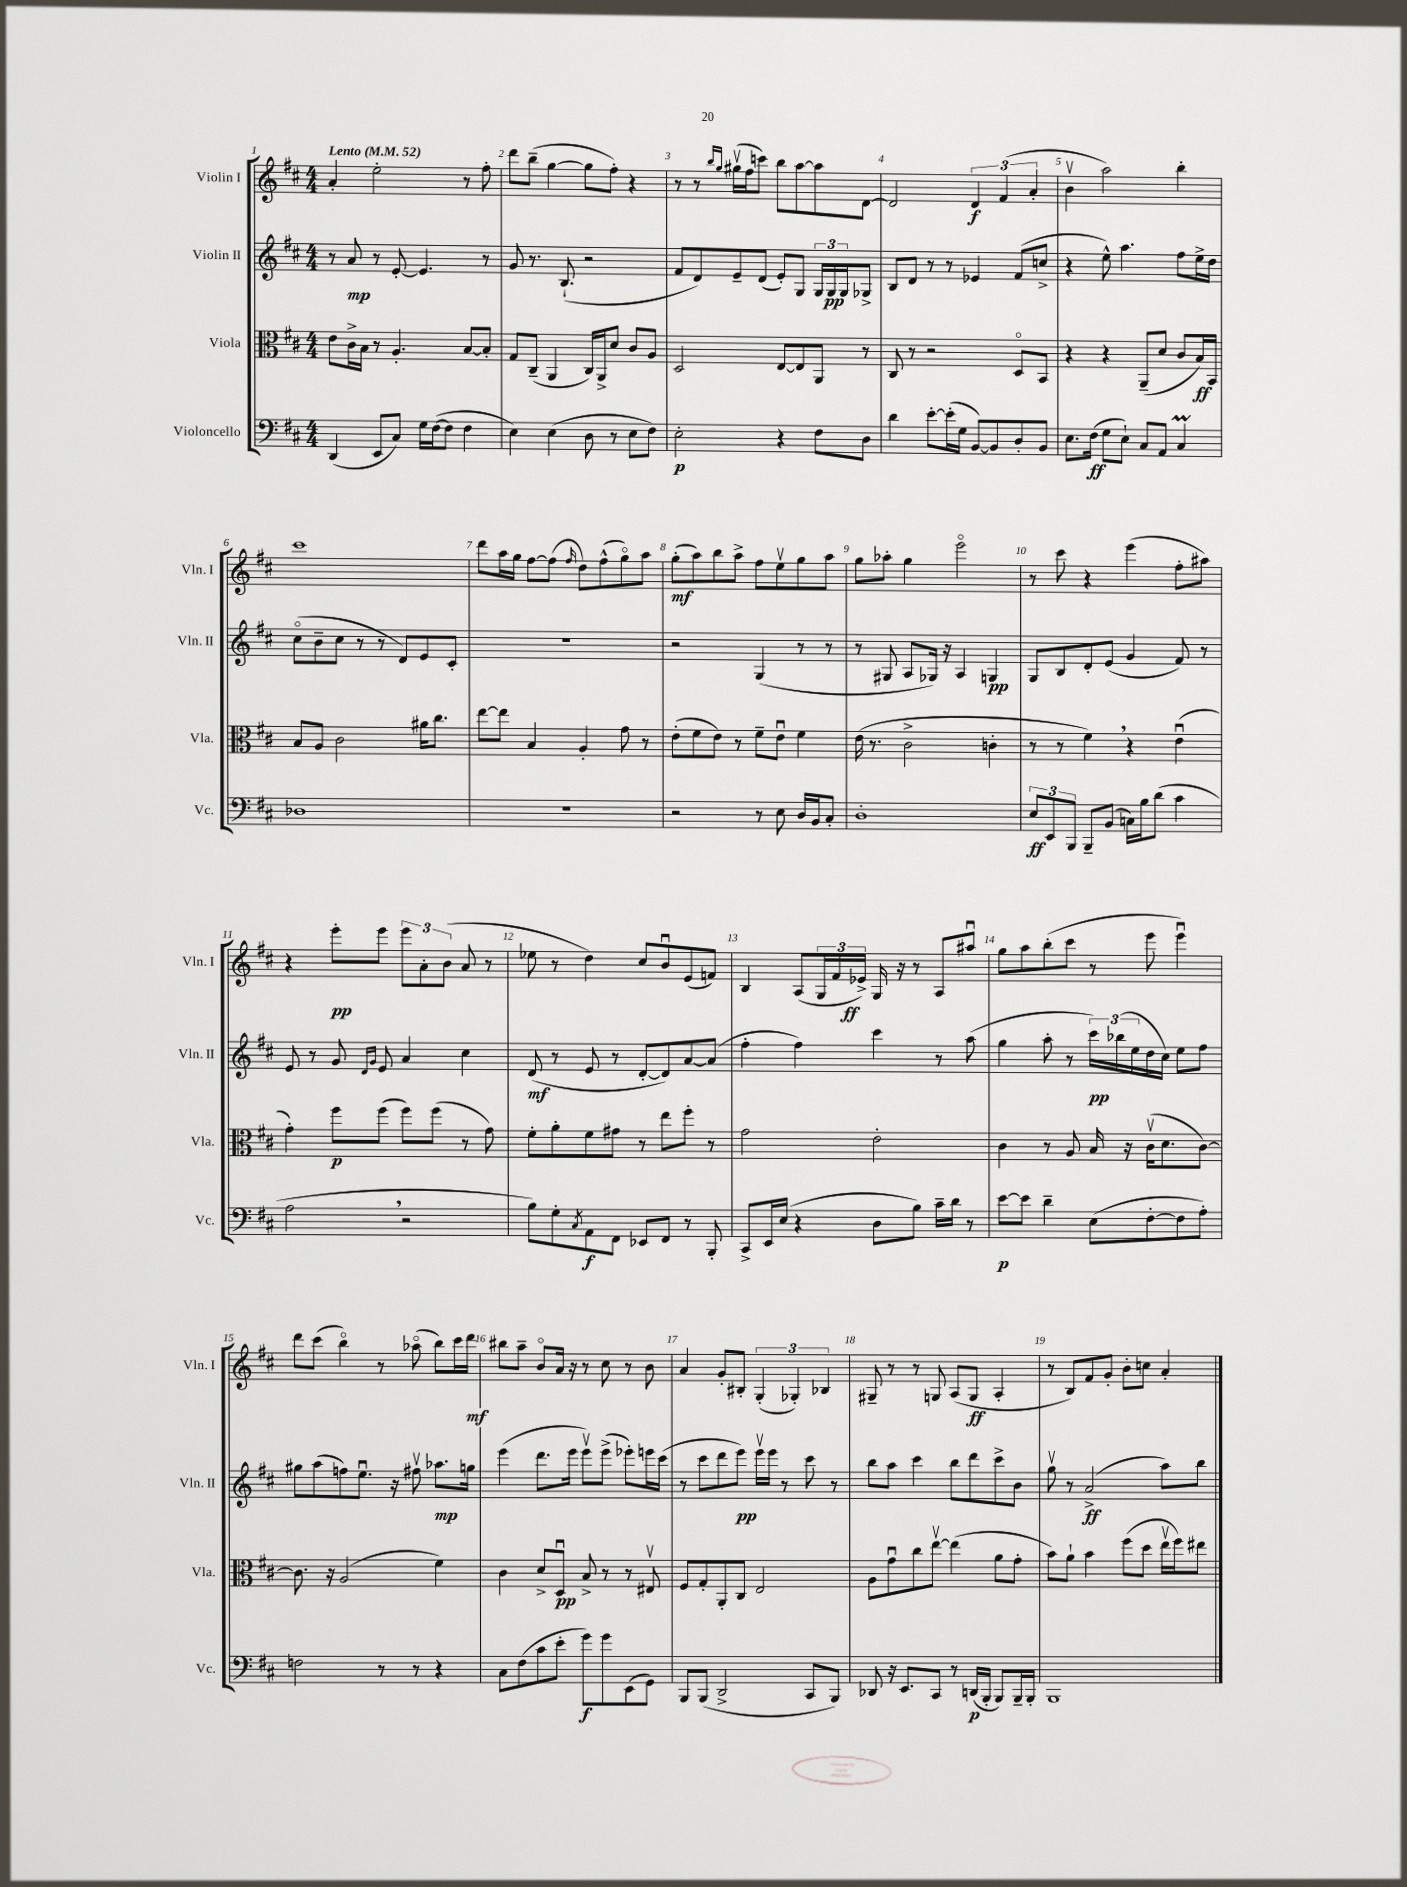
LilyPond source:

<<
\new StaffGroup <<
\new Staff = "s0" \with { instrumentName = "Violin I" shortInstrumentName = "Vln. I" } {
    \clef treble \key d \major \numericTimeSignature \time 4/4 \tempo "Lento" 4 = 52
    a'4-. e''2-. r8 fis''8-. |
    d'''8 b''8--( g''4~ g''8 fis''8-.) r4 |
    r8 r8 \grace { b''16 g''16 } gis''16\upbow( fis''16 c'''8) b''8 a''8~ a''8 d'8~ |
    d'2 \tuplet 3/2 { d'4\f fis'4( a'4-. } |
    b'4\upbow a''2) b''4-. |
    cis'''1 |
    d'''8 a''16 g''16 fis''8~ fis''8( \grace { fis''16 } d''8) fis''8-^( g''8\flageolet) a''8 |
    g''8-.\mf( a''8) b''8 a''8-> fis''8 e''8\upbow g''8 a''8 |
    g''8 aes''8-. g''4 e'''2\flageolet |
    r8 cis'''8 r4 e'''4( fis''8-. ais''8) |
    r4 e'''8-.\pp e'''8 \tuplet 3/2 { e'''8 a'8-. b'8( } a'8 r8 |
    ees''8 r8 d''4) cis''8 b'8\downbow e'8( f'8) |
    b4 a8( \tuplet 3/2 { g16 fis'16 ees'16->\ff) } g16 r16 r8 a8 ais''8\downbow |
    g''8 a''8 b''8-.( cis'''8 r8 e'''8 e'''4\downbow) |
    d'''8 cis'''8( b''4\flageolet) r8 aes''8\flageolet( b''8) cis'''16 d'''16\mf |
    bis''8 a''8-- b'8\flageolet a'16 r16 r8 cis''8 r8 b'8 |
    a'4 g'8-. bis8-. \tuplet 3/2 { g4-.( ges4-.) bes4 } |
    gis8-- r8 r8 g8 a8( g8\ff a4-. |
    r8 b8) fis'8 g'8-. b'8-. c''8 a'4-. \bar "|." |
}
\new Staff = "s1" \with { instrumentName = "Violin II" shortInstrumentName = "Vln. II" } {
    \clef treble \key d \major \numericTimeSignature \time 4/4
    r8 a'8\mp r8 e'8~-. e'4. r8 |
    g'8 r8. b8.-!( r2 |
    fis'8 d'8) e'8-- d'8( e'8-.) g8 \tuplet 3/2 { g16 g16\pp g16 } ges8-> |
    b8 d'8 r8 r8 ees'4 fis'8( c''8-> |
    r4 e''8-^) a''4. fis''8 e''16-> d''16 |
    cis''8\flageolet( b'8-- cis''8 r8 r8 d'8) e'8 cis'8-. |
    R1 |
    r2 g4( r8 r8 |
    r8 gis8 a8 ges16) r16 a4 g4\pp |
    g8 b8 d'8-. e'8( g'4 fis'8) r8 |
    e'8 r8 g'8 \grace { d'16 g'16 } e'8 a'4 cis''4 |
    d'8\mf( r8 e'8 r8 d'8~-. d'8) a'8~ a'8( |
    fis''4-. fis''4) cis'''4 r8 a''8( |
    g''4 a''8-. r8 \tuplet 3/2 { cis'''16\pp) bes''16( e''16 } d''16 cis''16) e''8 fis''8 |
    gis''8 a''8( f''8) e''8.\downbow r16 fis''8\upbow aes''8.\mp g''16 |
    e'''4( d'''8. e'''16 e'''8\upbow) e'''8->( ees'''8-.) e'''16 cis'''16( |
    r8 cis'''8 d'''8 e'''8\pp) e'''16\upbow e'''16 r8 cis'''8 r8 |
    b''8 a''8 cis'''4 b''8 d'''8 cis'''8-> b'8 |
    g''8\upbow r8 a'2->\ff( a''8) b''8 \bar "|." |
}
\new Staff = "s2" \with { instrumentName = "Viola" shortInstrumentName = "Vla." } {
    \clef alto \key d \major \numericTimeSignature \time 4/4
    e'8 cis'16-> b16 r8 a4.-. b8~ b8-. |
    g8 cis8--( a,4 cis16) a,16-> d'8 cis'8 a8 |
    d2 e8~ e8 a,8 r8 |
    cis8 r8 r2 d8\flageolet b,8 |
    r4 r4 a,8--( d'8 cis'8 b16\ff) b,16 |
    b8 a8 cis'2 ais'16 cis''8. |
    e''8~ e''8 b4 a4-. g'8 r8 |
    e'8-.( fis'8 e'8) r8 fis'8-- e'8\downbow fis'4 |
    e'16( r8. cis'2-> c'4-. |
    r8 r8 fis'4) \breathe r4 e'4\downbow( |
    g'4-.) fis''8\p fis''8( fis''8) fis''8( r8 g'8) |
    fis'8-. a'8-. fis'8 gis'8 r8 e''8 fis''8-. r8 |
    g'2 e'2-. |
    cis'4 r8 a8 b16 r16 cis'16\upbow( d'8. cis'8~) |
    cis'8. r16 a2( fis'4) |
    cis'4 d'8-> d8\downbow\pp b8-> r8 r8 eis8\upbow |
    fis8 g8-. a,8-. cis8 e2 |
    a8 g'8\downbow cis''8 e''8~\upbow e''4( a'8 g'8-. |
    b'8) a'8-! b'4 fis''8( d''8 e''16\upbow fis''16) eis''8 \bar "|." |
}
\new Staff = "s3" \with { instrumentName = "Violoncello" shortInstrumentName = "Vc." } {
    \clef bass \key d \major \numericTimeSignature \time 4/4
    d,4( e,8 cis8) g16 fis16~( fis8 fis4 |
    e4) e4( d8 r8 e8 fis8) |
    e2-.\p r4 fis8 d8 |
    d'4 e'8~-. e'16-.( g16 b,8~) b,8 d8-. b,8 |
    e8. fis16\ff( g8 e8-!) cis8 a,8 cis4\prall |
    des1 |
    R1 |
    r2 r8 e8 d16 b,16 cis8-. |
    d1-. |
    \tuplet 3/2 { e8\ff e,8 b,,8 } b,,8-- b,8( c16) b16 d'8( cis'4 |
    a2 \breathe r2 |
    b8) g8-. \acciaccatura { cis8 } a,8\f fis,8 ees,8 fis,8 r8 b,,8-. |
    cis,8-> e,16 e16( r4 d8 b8) cis'16-- d'16 r8 |
    e'8~\p e'8 d'4-- e8( fis8~-. fis8 a8-.) |
    f2 r8 r8 r4 |
    cis8 fis8( cis'8 e'8-. g'8\f) g'8 e,8( g,8) |
    b,,8 b,,8( d,2-> cis,8 b,,8) |
    des,8 r16 e,8. cis,8 r8 d,16\p( b,,16-. b,,8) b,,16-- b,,16-. |
    b,,1 \bar "|." |
}
>>
>>
\layout { \context { \Score \override BarNumber.break-visibility = ##(#f #t #t) barNumberVisibility = #all-bar-numbers-visible } }
